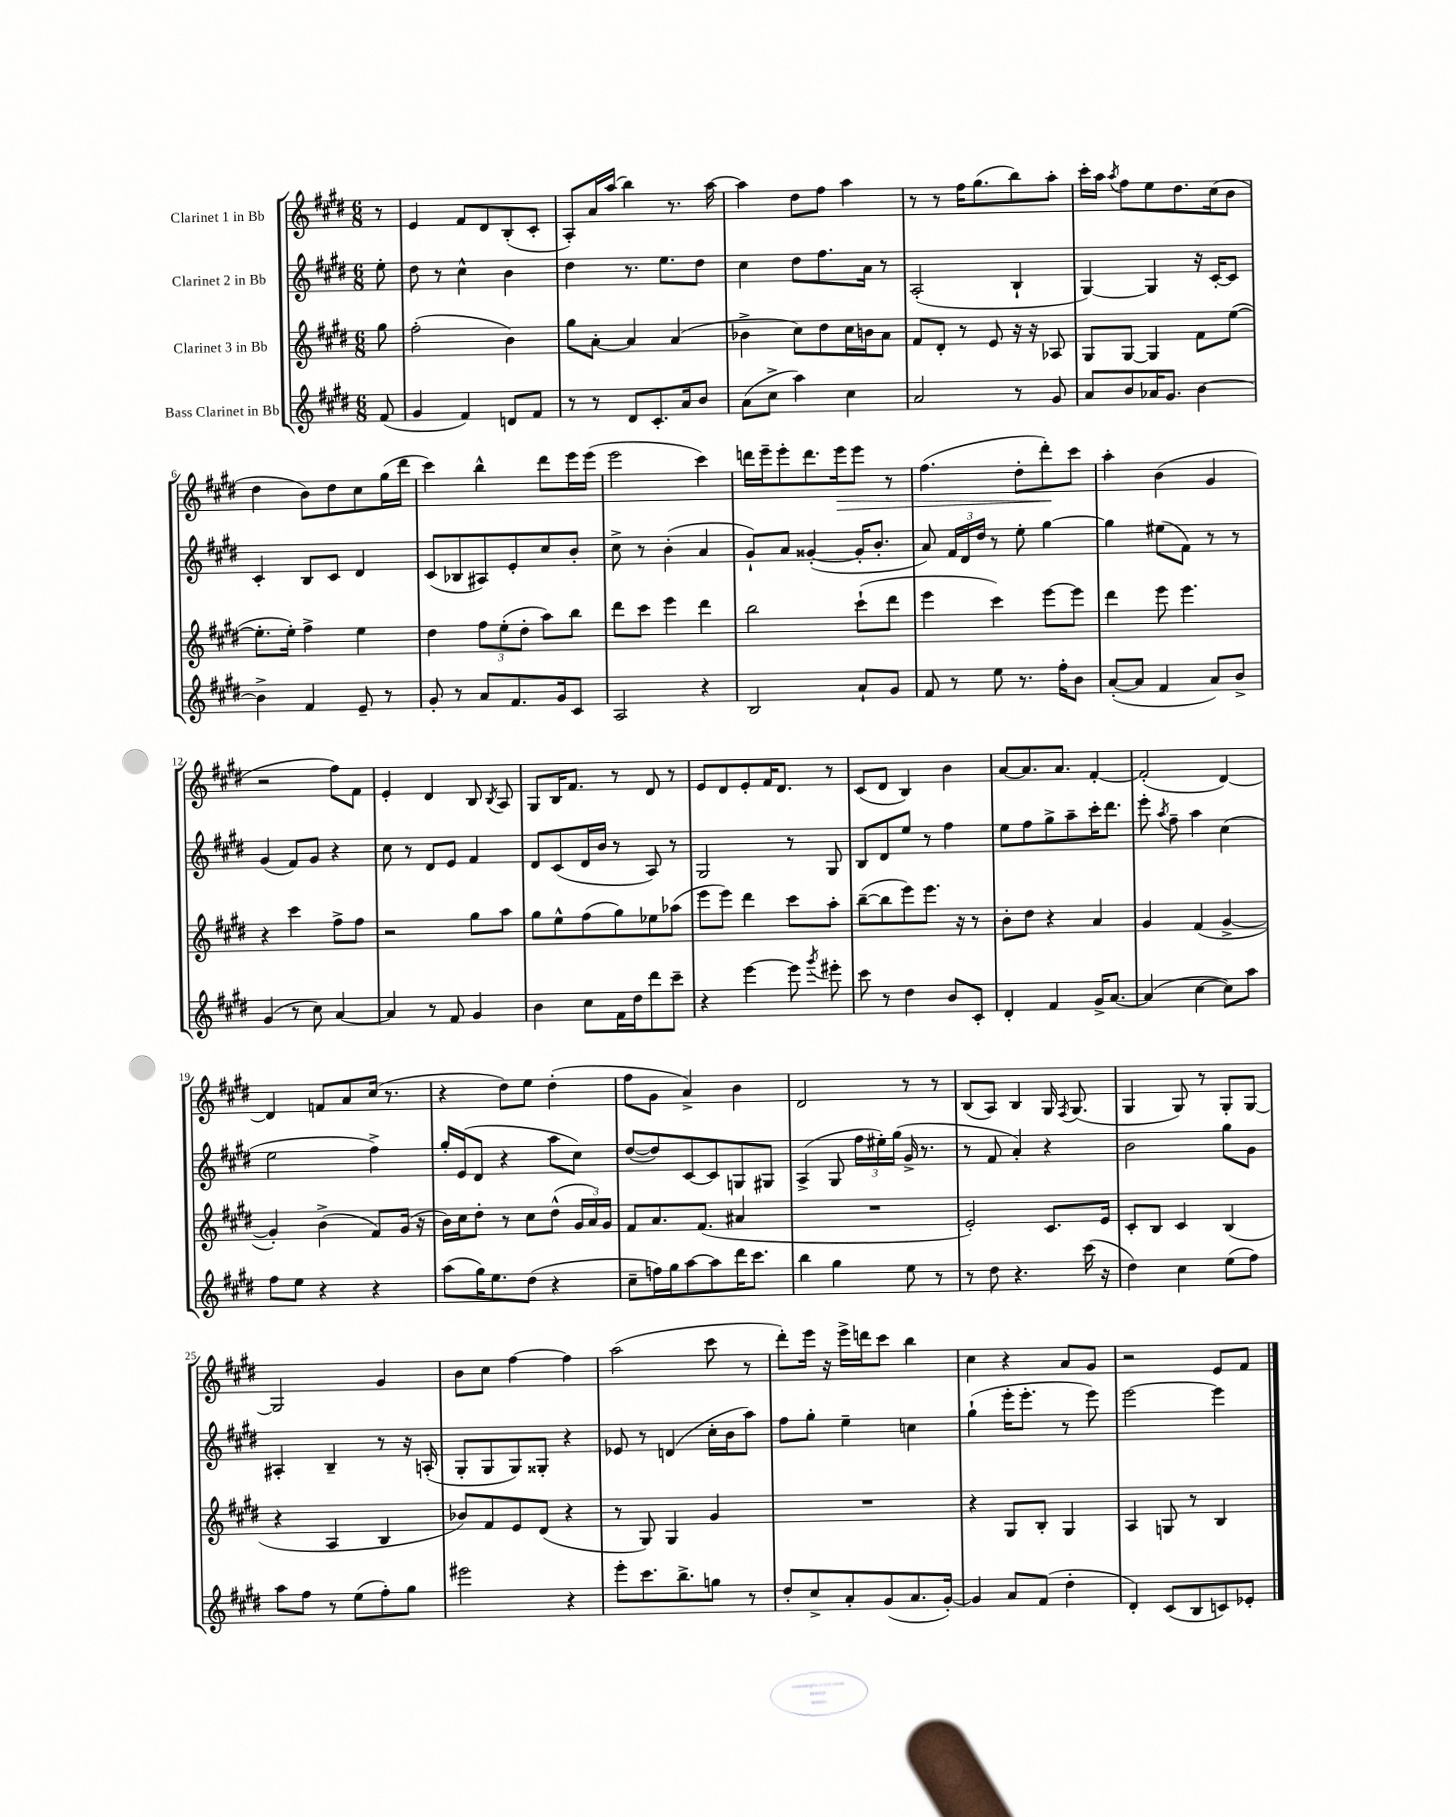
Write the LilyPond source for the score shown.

<<
\new StaffGroup <<
\new Staff = "s0" \with { instrumentName = "Clarinet 1 in Bb" } {
    \clef treble \key e \major \numericTimeSignature \time 6/8 \partial 8
    \autoBeamOff r8 |
    e'4 fis'8[ dis'8 b8-.( cis'8]-. |
    a8[-.) a'16 a''16]( b''4) r8. a''16~ |
    a''4 dis''8[ fis''8] a''4 |
    r8 r8 fis''16[ gis''8.( b''8) a''8]-. |
    cis'''16[-. a''16] \acciaccatura { a''8 } fis''8[ e''8 dis''8. cis''16( b'8] |
    dis''4 b'8[) dis''8 cis''8 gis''16( dis'''16] |
    cis'''4) b''4-^ dis'''8[ e'''16 e'''16]( |
    e'''2 cis'''4) |
    d'''16[ e'''16-- e'''8-. d'''8. e'''16\> e'''8] r8 |
    fis''4.( dis''8[-. dis'''8-.\!) cis'''8] |
    a''4-. b'4( gis'4 |
    r2 fis''8[) fis'8] |
    e'4-. dis'4 b8 \acciaccatura { b8 } a8 |
    gis8[ b16 fis'8.] r8 dis'8 r8 |
    e'8[ dis'8 e'8-. fis'16 dis'8.] r8 |
    cis'8[( dis'8] b4) b'4 |
    a'8[~ a'8. a'8.] fis'4~-. |
    fis'2-.( dis'4~) |
    dis'4 f'8[ a'8 cis''16]( r8. |
    r4 dis''8[) e''8] dis''4-.( |
    fis''8[ gis'8] a'4->) b'4 |
    dis'2 r8 r8 |
    b8[( a8]) b4 gis16 \acciaccatura { fis8 } gis8.( |
    gis4 gis8) r8 gis8[-. gis8]~ |
    gis2 gis'4 |
    b'8[ cis''8] fis''4~ fis''4 |
    a''2( cis'''8 r8 |
    dis'''8[-.) e'''16] r16 e'''16[-> d'''16 cis'''8] b''4 |
    cis''4 r4 a'8[ gis'8] |
    r2 e'8[ fis'8] \bar "|." |
}
\new Staff = "s1" \with { instrumentName = "Clarinet 2 in Bb" } {
    \clef treble \key e \major \numericTimeSignature \time 6/8 \partial 8
    \autoBeamOff e''8-. |
    dis''8 r8 cis''4-^ b'4 |
    dis''4 r8. e''8.[ dis''8] |
    cis''4 dis''8[ fis''8. a'16] r8 |
    a2-.( b4-! |
    gis4~) gis4 r16 cis'16[~-. cis'8] |
    cis'4-. b8[ cis'8] dis'4 |
    cis'8[( bes8 ais8) e'8-. cis''8 b'8]-. |
    cis''8-> r8 b'4-.( a'4 |
    gis'8[-!) a'8] gisis'4~-.( gisis'16[-. b'8.]-. |
    a'8) \tuplet 3/2 { fis'16[ dis'16 dis''16] } r8 e''8-. gis''4~ |
    gis''4 eis''8[( fis'8]) r8 r8 |
    gis'4( fis'8[) gis'8] r4 |
    cis''8 r8 dis'8[ e'8] fis'4 |
    dis'8[ cis'8( dis'16 b'16] r8 a8) r8 |
    gis2 r8 gis8 |
    b8[ dis'8 e''8] r8 fis''4 |
    e''8[ fis''8 gis''8-> a''8-- cis'''16-. dis'''8.] |
    e'''8-. \acciaccatura { a''8 } fis''8-- a''4 cis''4( |
    e''2 fis''4->) |
    gis''16[-. e'16( dis'8] r4 a''8[ cis''8]) |
    dis''8[~( dis''8) cis'8~ cis'8 g8 gis8] |
    a4->( gis8 \tuplet 3/2 { fis''16[ eis''16-.) gis''16]( } gis'16-> r8. |
    r8 fis'8 a'4-.) r4 |
    b'2 gis''8[ gis'8] |
    ais4-. b4-- r8 r16 a16-.( |
    gis8[-. gis8 gis8) gisis8]-. r4 |
    ees'8 r8 d'4( cis''16[-. b'16 a''8]) |
    fis''8[ gis''8]-. e''4-- c''4 |
    gis''4-!( e'''16[-. e'''8.]-. r8 e'''8) |
    e'''2~ e'''4 \bar "|." |
}
\new Staff = "s2" \with { instrumentName = "Clarinet 3 in Bb" } {
    \clef treble \key e \major \numericTimeSignature \time 6/8 \partial 8
    \autoBeamOff gis''8 |
    fis''2-.( b'4) |
    gis''8[ a'8]~-. a'4 a'4( |
    bes'4-> cis''8[) dis''8 cis''16 b'16 a'8] |
    fis'8[ dis'8]-. r8 e'8 r16 r16 aes8 |
    gis8[ gis8]~ gis4 fis'8[ e''8]~( |
    e''8.[-. e''16]-.) fis''4-> e''4 |
    dis''4 \tuplet 3/2 { fis''8[ e''8-.( dis''8]-. } a''8[) b''8] |
    dis'''8[ cis'''8] e'''4 dis'''4 |
    b''2 cis'''8[-!( dis'''8] |
    e'''4 cis'''4) e'''8[~ e'''8] |
    dis'''4 e'''8 e'''4. |
    r4 cis'''4 fis''8[-> fis''8] |
    r2 gis''8[ a''8] |
    gis''8[ e''8-^ fis''8( gis''8) ees''8 aes''8]( |
    e'''8[ e'''8]) dis'''4 cis'''8[ a''8]-. |
    b''8[~--( b''8 e'''8) e'''8.] r16 r8 |
    b'8[-. dis''8] r4 a'4 |
    gis'4 fis'4( gis'4~-> |
    gis'4-.) b'4->( fis'8[) gis'16]( r16 |
    b'16[) cis''16 dis''8]-. r8 cis''8[ dis''8]-^( \tuplet 3/2 { gis'16[ a'16) gis'16] } |
    fis'8[ a'8. fis'8.]( ais'4 |
    R2. |
    e'2-.) cis'8.[ e'16] |
    cis'8[-. b8] cis'4 b4( |
    r4 a4 b4 |
    bes'8[) fis'8 e'8 dis'8]( r4 |
    r8 gis8) gis4 gis'4 |
    R2. |
    r4 gis8[ b8]-. gis4 |
    a4 g8 r8 b4 \bar "|." |
}
\new Staff = "s3" \with { instrumentName = "Bass Clarinet in Bb" } {
    \clef treble \key e \major \numericTimeSignature \time 6/8 \partial 8
    \autoBeamOff fis'8( |
    gis'4 fis'4) d'8[ fis'8] |
    r8 r8 dis'8[ cis'8.-. a'16 b'8] |
    a'8[( cis''8]-> a''4) cis''4 |
    a'2 r8 gis'8 |
    a'8[ b'8 aes'16 gis'8.] b'4~ |
    b'4-> fis'4 e'8-- r8 |
    gis'8-. r8 a'8[ fis'8. gis'16 cis'8] |
    a2 r4 |
    b2 a'8[-! gis'8] |
    fis'8 r8 e''8 r8. fis''16[-. b'8] |
    a'8[~-.( a'8] fis'4 a'8[) b'8]-> |
    gis'4( r8 cis''8) a'4~ |
    a'4 r8 fis'8 gis'4 |
    b'4 cis''8[ fis'16 dis''16 dis'''8 cis'''8]-- |
    r4 e'''4~ e'''8 \acciaccatura { gis'''8 } eis'''8-. |
    cis'''8 r8 dis''4 b'8[ cis'8]-. |
    dis'4-. fis'4 gis'16[-> a'8.]~ |
    a'4( cis''4~ cis''8[) a''8] |
    fis''8[ e''8] r4 r4 |
    a''8[( gis''16) e''8. dis''8]( r4 |
    cis''8[-- f''16) gis''16 a''8~ a''8 dis'''16 cis'''8.] |
    b''4 gis''4 e''8 r8 |
    r8 dis''8 r4. cis'''16( r16 |
    dis''4) cis''4 e''8[( fis''8]) |
    a''8[ fis''8] r8 e''8[( fis''8-.) gis''8] |
    eis'''2 r4 |
    e'''8[-. cis'''8. b''8.-> g''8] r8 |
    dis''8[-. cis''8-> a'8-. gis'8( a'8. gis'16]~-.) |
    gis'4 a'8[ fis'8]( dis''4-. |
    dis'4-.) cis'8[( b8 c'8) ees'8]-. \bar "|." |
}
>>
>>
